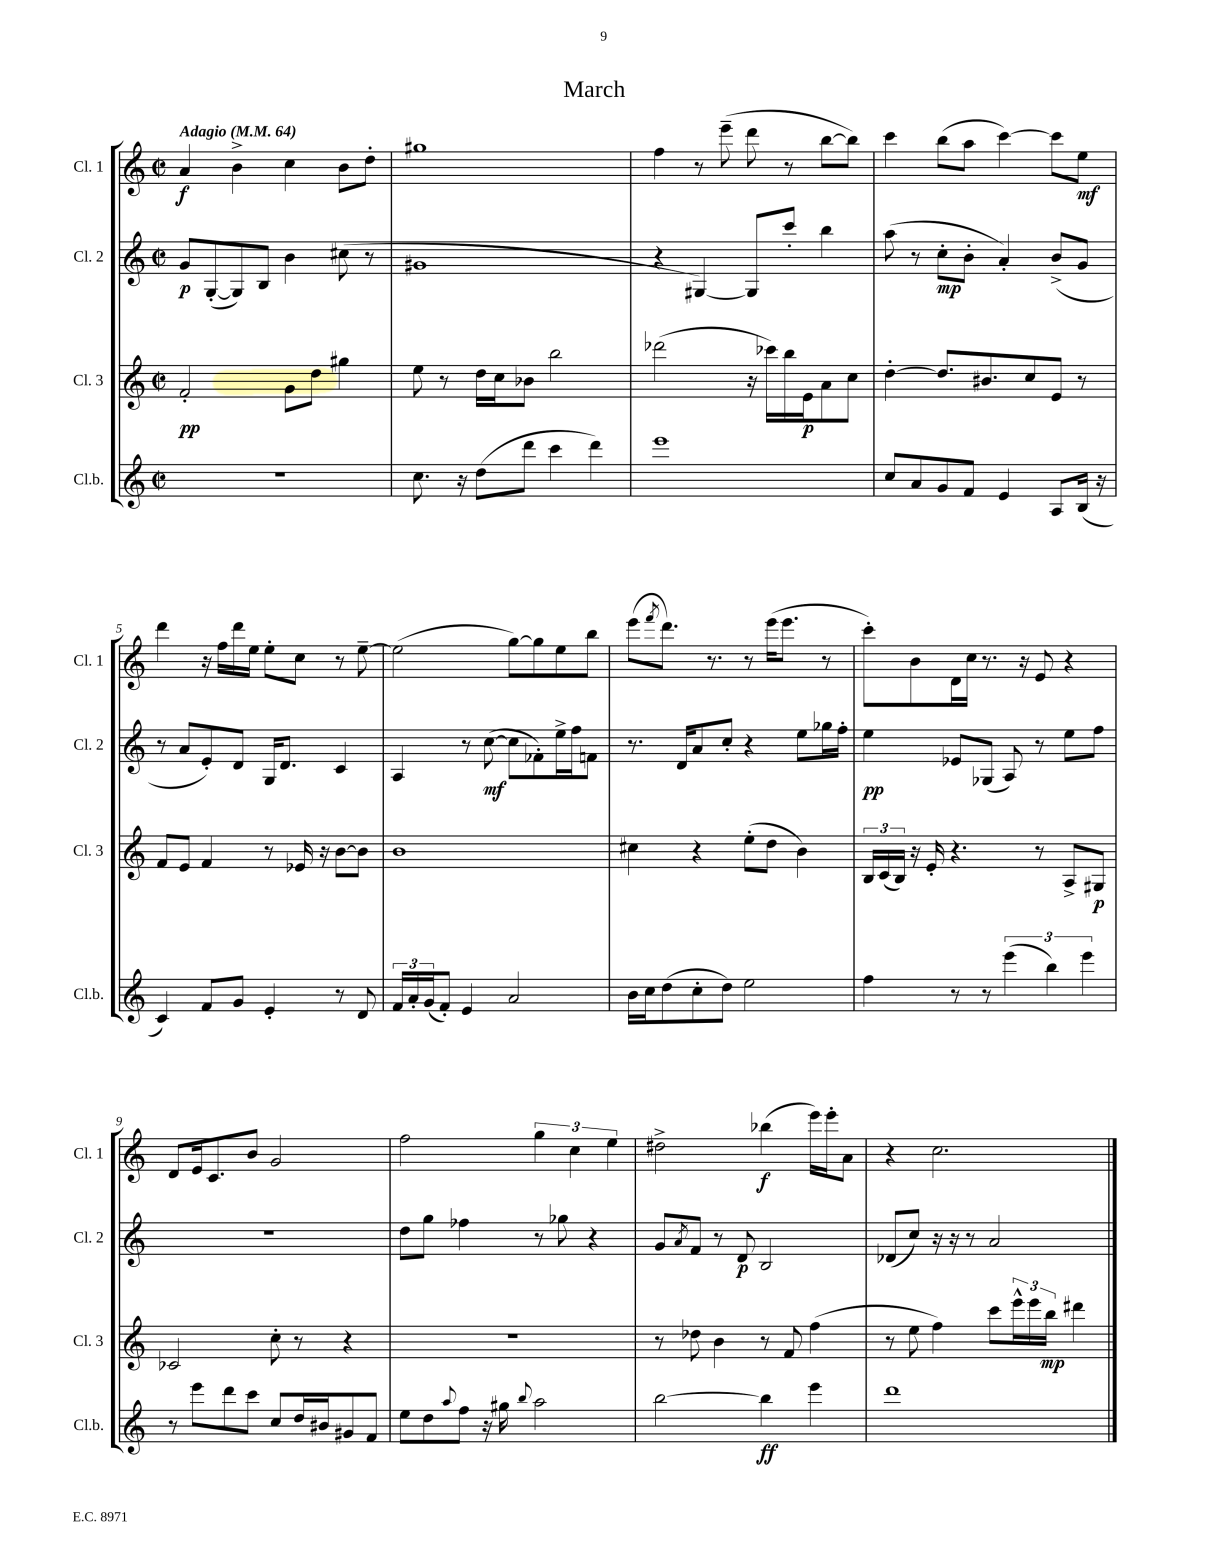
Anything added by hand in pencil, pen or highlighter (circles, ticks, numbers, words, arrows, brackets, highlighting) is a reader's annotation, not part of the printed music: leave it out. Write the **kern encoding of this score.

**kern	**kern	**kern	**kern
*staff4	*staff3	*staff2	*staff1
*clefG2	*clefG2	*clefG2	*clefG2
*k[]	*k[]	*k[]	*k[]
*M2/2	*M2/2	*M2/2	*M2/2
*met(c|)	*met(c|)	*met(c|)	*met(c|)
*MM64	*MM64	*MM64	*MM64
1r	2f'/	8g/L	4a/
.	.	([8G'/	.
.	.	8G/])	4b^\
.	.	8B/J	.
.	8g\L	4b\	4cc\
.	8dd\J	.	.
.	4gg#\	(8cc#\	8b\L
.	.	8r	8dd'\J
=	=	=	=
8.cc\	8ee\	1g#	1gg#
.	8r	.	.
16r	.	.	.
(8dd\L	16dd\LL	.	.
.	16cc\J	.	.
8ddd\J	8b-\J	.	.
4ccc\	2bb\	.	.
4ddd\)	.	.	.
=	=	=	=
1eee	(2ddd-\	4r	4ff\
.	.	[4G#/)	8r
.	.	.	(8eee~\
.	16r	8G#/]L	8ddd\
.	16ccc-\LL)	.	.
.	16bb\	8ccc'/J	8r
.	16e\J	.	.
.	8a\	4bb\	[8bb\L
.	8cc\J	.	8bb\]J)
=	=	=	=
8cc/L	[4dd'\	(8aa\	4ccc\
8a/	.	8r	.
8g/	8.dd/]L	8cc'\L	(8bb\L
8f/J	.	8b'\J	8aa\J
.	8.b#/	.	.
4e/	.	4a'/)	[4ccc\)
.	8cc/	.	.
8A/L	8e/J	(8b^/L	8ccc\]L
(16B/Jk	8r	8g/J	8ee\J
16r	.	.	.
=	=	=	=
4c/)	8f/L	8r	4ddd\
.	8e/J	8a/L	.
8f/L	4f/	8e'/)	16r
.	.	.	16ff\LL
8g/J	.	8d/J	16ddd\
.	.	.	16ee\JJ
4e'/	8r	16G/LK	8ee'\L
.	.	8.d/J	.
.	16e-/	.	8cc\J
.	16r	.	.
8r	[8b\L	4c/	8r
8d/	8b\]J	.	[8ee~\
=	=	=	=
24f/LL	1b	4A/	(2ee\]
24a'/	.	.	.
(24g/J	.	.	.
8f'/J)	.	.	.
4e/	.	8r	.
.	.	([8cc\	.
2a/	.	8cc\]L	[8gg\L)
.	.	8f-'\)	8gg\]
.	.	16ee^\L	8ee\
.	.	16ff\J	.
.	.	8f\J	8bb\J
=	=	=	=
16b\LL	4cc#\	8.r	(8eee\L
16cc\J	.	.	.
.	.	.	8qfff/
(8dd\	.	.	8.ddd\J)
.	.	16d/LK	.
8cc'\	4r	8a/	.
.	.	.	8.r
8dd\J)	.	8cc'/J	.
2ee\	(8ee'\L	4r	8r
.	8dd\J	.	(16eee\LK
.	.	.	8.eee\J
.	4b\)	8ee\L	.
.	.	16gg-\L	8r
.	.	16ff'\JJ	.
=	=	=	=
4ff\	24B/LL	4ee\	8ccc'\L)
.	(24c/	.	.
.	24B/JJ)	.	.
.	16r	.	8b\
.	16e'/	.	.
8r	4.r	8e-/L	16d\L
.	.	.	16cc\JJ
8r	.	(8G-/J	8.r
(6eee\	.	8A/)	.
.	.	.	16r
.	8r	8r	8e/
6bb\)	.	.	.
.	8A^/L	8ee\L	4r
6eee\	.	.	.
.	8G#/J	8ff\J	.
=	=	=	=
8r	2c-/	1r	8d/L
8eee\L	.	.	16e/k
.	.	.	8.c/
8ddd\	.	.	.
8ccc\J	.	.	8b/J
8cc/L	8cc'\	.	2g/
16dd/L	8r	.	.
16b#/J	.	.	.
8g#/	4r	.	.
8f/J	.	.	.
=	=	=	=
8ee\L	1r	8dd\L	2ff\
8dd\	.	8gg\J	.
8qqaa/	.	.	.
8ff\J	.	4ff-\	.
16r	.	.	.
16gg#\	.	.	.
8qqbb/	.	.	.
2aa\	.	8r	6gg\
.	.	8gg-\	.
.	.	.	6cc\
.	.	4r	.
.	.	.	6ee\
=	=	=	=
[2bb\	8r	8g/L	2dd#^\
.	.	8qa/	.
.	8dd-\	8f/J	.
.	4b\	8r	.
.	.	8d/	.
4bb\]	8r	2B/	(4bb-\
.	8f/	.	.
4eee\	(4ff\	.	16eee\LL)
.	.	.	16eee'\J
.	.	.	8a\J
=	=	=	=
1ddd	8r	(8d-/L	4r
.	8ee\	8cc/J)	.
.	4ff\)	16r	2.cc\
.	.	16r	.
.	.	8r	.
.	8ccc\L	2a/	.
.	24eee^^\L	.	.
.	24eee\	.	.
.	24bb\JJ	.	.
.	4ddd#\	.	.
==	==	==	==
*-	*-	*-	*-
